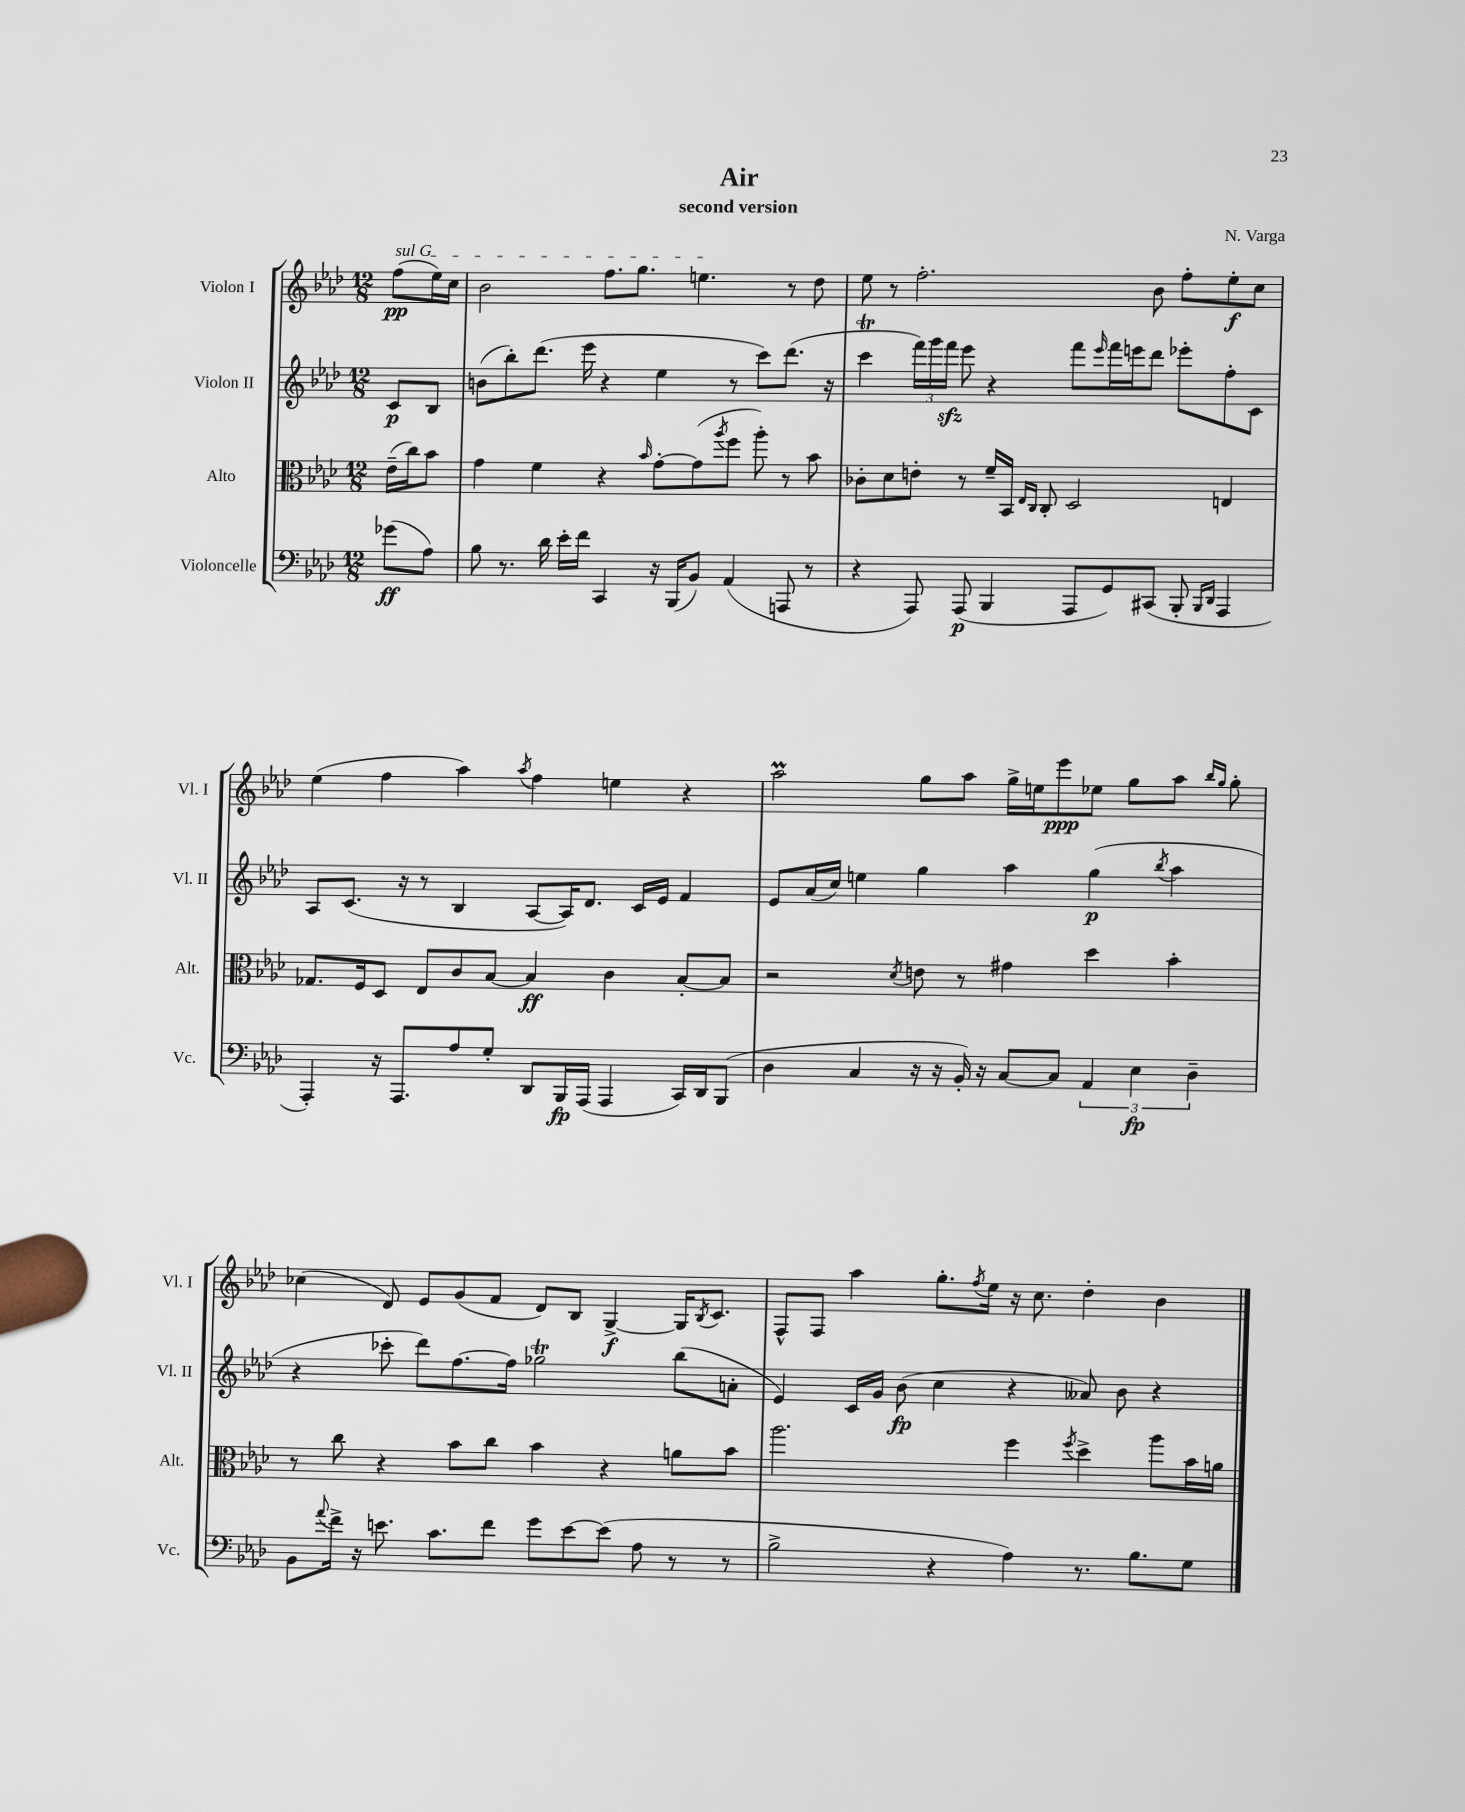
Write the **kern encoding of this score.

**kern	**kern	**kern	**kern
*staff4	*staff3	*staff2	*staff1
*clefF4	*clefC3	*clefG2	*clefG2
*k[b-e-a-d-]	*k[b-e-a-d-]	*k[b-e-a-d-]	*k[b-e-a-d-]
*M12/8	*M12/8	*M12/8	*M12/8
(8g-\L	(16e-~\LL	8c/L	(8ff\L
.	16cc\J)	.	.
8A-\J)	8b-\J	8B-/J	16ee-\L)
.	.	.	16cc\JJ
=	=	=	=
8B-\	4g\	(8b\L	2b-\
8.r	.	8bb-'\)	.
.	4f\	(8.ddd-\J	.
16d-\	.	.	.
16e-'\LL	.	.	.
16f\JJ	.	16eee-\	.
4CC/	4r	4r	8.ff\L
.	.	.	8.gg\J
.	16qqb-/	.	.
16r	[8g'\L	4ee-\	.
(16BBB-/LK	.	.	.
8BB-/J)	(8g\]	.	4.ee\
.	8qaa-/	.	.
(4AA-/	8ff\J	8r	.
.	8aa-'\)	8ccc\L)	.
8AAA/	8r	(8.ddd-\J	8r
8r	8b-\	.	8dd-\
.	.	16r	.
=	=	=	=
4r	8c-'\L	4ccc\	8ee-\
.	8d-\	.	8r
8AAA-/)	8e'\J	24fff\LL)	2.ff'\
.	.	24ggg\	.
.	.	24fff\JJ	.
(8AAA-/	8r	8eee-\	.
4BBB-/	16f~/LL	4r	.
.	16BB-/JJ	.	.
.	16qqE-/LL	.	.
.	16qqC/JJ	.	.
.	8C'/	.	.
8AAA-/L	2D-/	8fff\L	.
.	.	16qqeee-/	.
8GG/)	.	16fff\L	.
.	.	16eee\J	.
(8CC#/J	.	8ddd-\J	8b-\
8BBB-'/	.	8eee-'\L	8ff'\L
16qqBBB-/LL	.	.	.
16qqDD-/JJ	.	.	.
4AAA-/	4E/	8ff'\	8ee-'\
.	.	8c\J	8cc\J
=	=	=	=
4AAA-'/)	8.G-/L	8A-/L	(4ee-\
.	.	(8.c/J	.
.	16F/k	.	.
16r	8D-/J	.	4ff\
8.AAA-/L	.	16r	.
.	8E-/L	8r	.
8A-/	8c/	4B-/	4aa-\)
8G'/J	[8B-/J	.	.
.	.	.	8qaa-/
8DD-/L	4B-/]	[8A-/L	4ff\
16BBB-/L	.	16A-/]K)	.
(16AAA-/JJ	.	8.d-/J	.
4AAA-/	4c\	.	4ee\
.	.	16c/LL	.
.	.	16e-/JJ	.
16CC/LL)	[8B-'/L	4f/	4r
16DD-/J	.	.	.
(8BBB-/J	8B-/]J	.	.
=	=	=	=
4D-\	2r	8e-/L	2aa-\
.	.	(16a-/L	.
.	.	16cc/JJ)	.
4C/	.	4ee\	.
.	8qd-/	.	.
16r	8e\	4gg\	8gg\L
16r	.	.	.
16BB-'/)	8r	.	8aa-\J
16r	.	.	.
[8C/L	4g#\	4aa-\	16gg^\LL
.	.	.	16ee\J
8C/]J	.	.	8eee-\
6AA-/	4dd-\	(4gg\	8ee-\J
.	.	.	8gg\L
6E-\	.	.	.
.	.	8qbb-/	.
.	4b-'\	4aa-\	8aa-\J
6D-~\	.	.	.
.	.	.	16qqbb-/LL
.	.	.	16qqgg/JJ
.	.	.	8gg'\
=	=	=	=
8BB-\L	8r	4r	(4cc-\
8qqa-/	.	.	.
16f^\Jk	8cc\	.	.
16r	.	.	.
8.e\	4r	8ccc-'\	8d-/)
.	.	8ddd-\L)	8e-/L
8.c\L	.	.	.
.	8b-\L	[8.ff\	(8g/
8f\J	8cc\J	.	8f/J
.	.	16ff\]Jk	.
8g\L	4b-\	2gg-\	8d-/L)
[8e\	.	.	8B-/J
(8e\]J	4r	.	[4G^/
8A-\	.	.	.
8r	8a\L	(8bb-\L	16G/]LK
.	.	.	8qB-/
.	.	.	8.c/J
8r	8b-\J	8a'\J	.
=	=	=	=
2B-^\	2.aa-\	4e-/)	8F^^/L
.	.	.	8F/J
.	.	16c/LL	4aa-\
.	.	16g/JJ	.
.	.	(8b-\	.
4r	.	4cc\	8.gg'\L
.	.	.	8qff/
.	.	.	16ee-\Jk
4A-\)	4ff\	4r	16r
.	.	.	8.cc\
.	8qff/	.	.
8.r	4dd-^\	8a--/)	4dd-'\
.	.	8b-\	.
8.B-\L	.	.	.
.	8aa-\L	4r	4b-\
8G\J	16b-\L	.	.
.	16a\JJ	.	.
==	==	==	==
*-	*-	*-	*-
